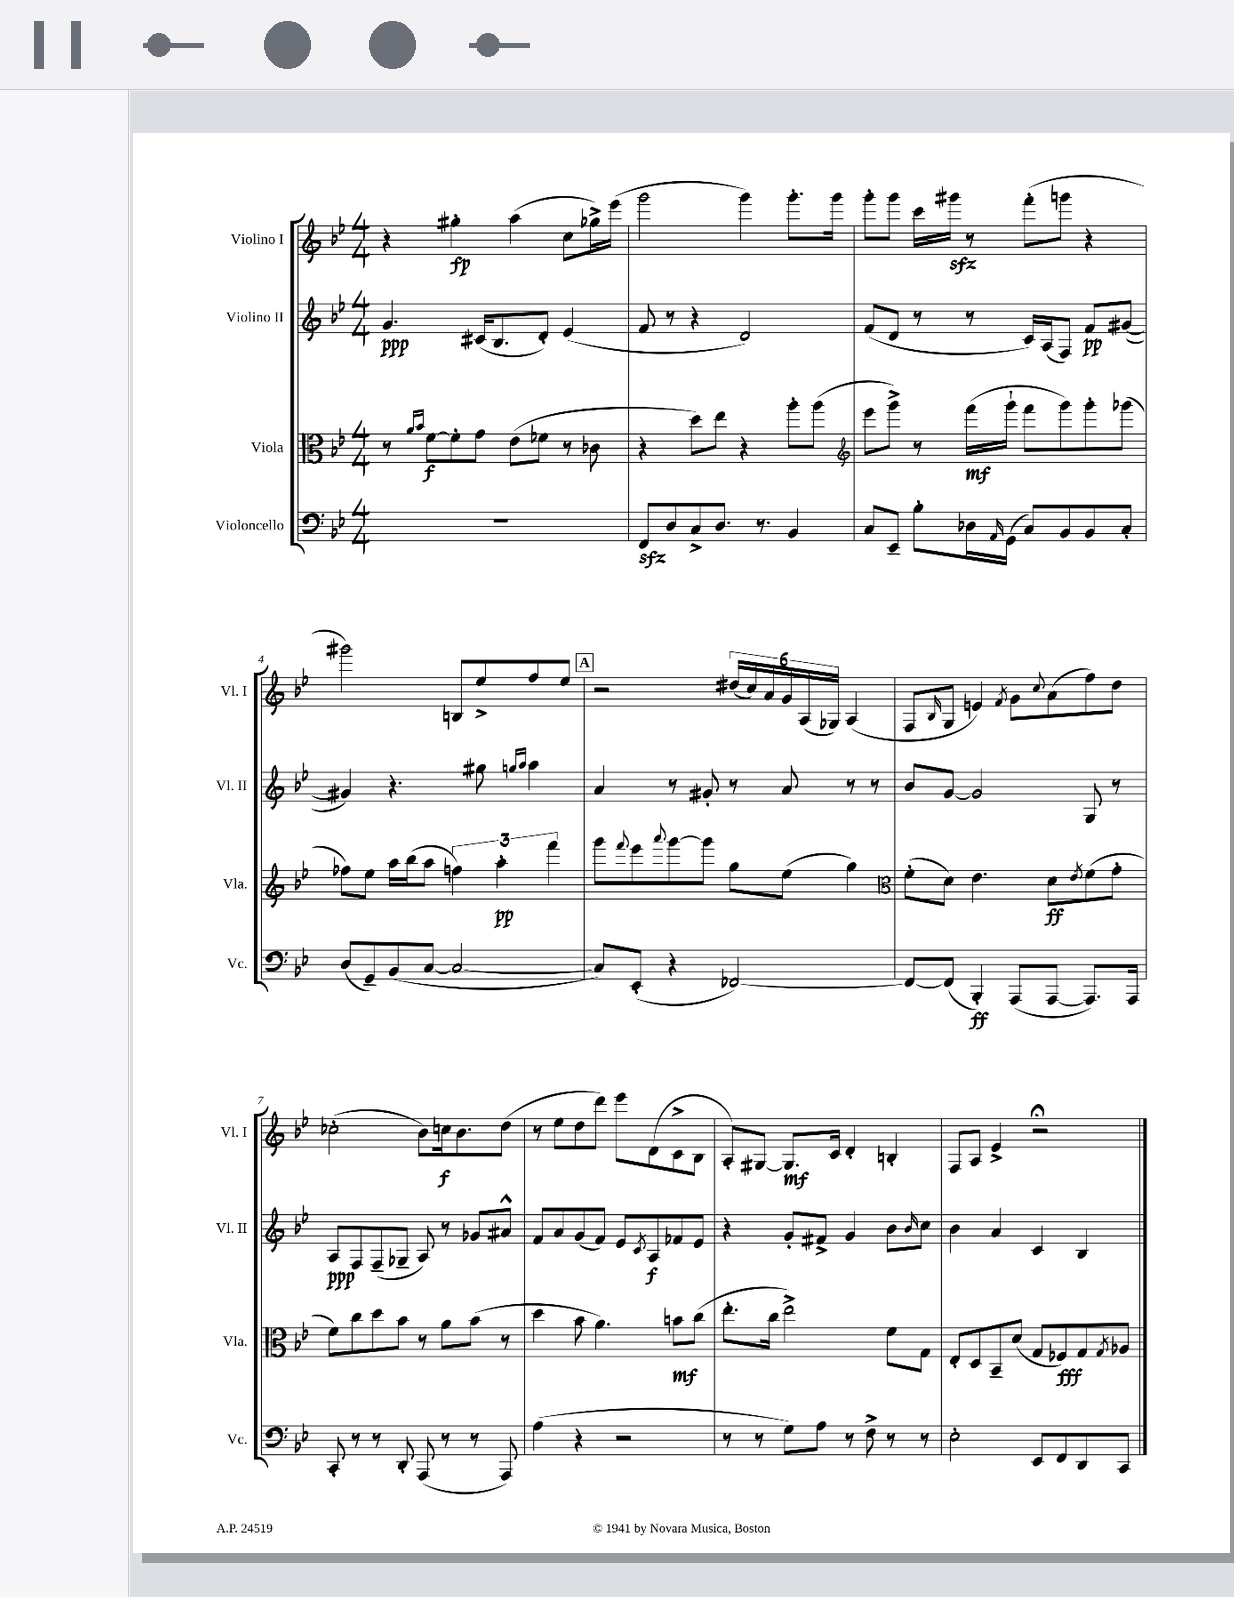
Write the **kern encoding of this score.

**kern	**dynam	**kern	**dynam	**kern	**dynam	**kern	**dynam
*part4	*part4	*part3	*part3	*part2	*part2	*part1	*part1
*staff4	*staff4	*staff3	*staff3	*staff2	*staff2	*staff1	*staff1
*I"Violoncello	*	*I"Viola	*	*I"Violino II	*	*I"Violino I	*
*I'Vc.	*	*I'Vla.	*	*I'Vl. II	*	*I'Vl. I	*
*clefF4	*	*clefC3	*	*clefG2	*	*clefG2	*
*k[b-e-]	*	*k[b-e-]	*	*k[b-e-]	*	*k[b-e-]	*
*M4/4	*	*M4/4	*	*M4/4	*	*M4/4	*
=1	=1	=1	=1	=1	=1	=1	=1
1r	.	8r	.	4.g/	ppp	4r	.
.	.	16qqa/LL	.	.	.	.	.
.	.	16qqb-/JJ	.	.	.	.	.
.	.	[8f\L	f	.	.	.	.
.	.	8f'\]	.	.	.	4gg#X'\	fp
.	.	8g\J	.	(16c#X/KL	.	.	.
.	.	.	.	8.B-/	.	.	.
.	.	(8e-\L	.	.	.	(4aa\	.
.	.	8f-X\J	.	8d'/J)	.	.	.
.	.	8r	.	(4e-/	.	8cc\L	.
.	.	8c-X\	.	.	.	16gg-X^\L)	.
.	.	.	.	.	.	(16eee-\JJ	.
=2	=2	=2	=2	=2	=2	=2	=2
8FFzz/L	.	4r	.	8f/	.	2ggg\	.
8D/	.	.	.	8r	.	.	.
8C^/	.	8dd\L)	.	4r	.	.	.
8.D/J	.	8ee-\J	.	.	.	.	.
.	.	4r	.	2d/)	.	4ggg\)	.
8.r	.	.	.	.	.	.	.
4BB-/	.	8aa'\L	.	.	.	8.ggg'\L	.
.	.	(8aa\J	.	.	.	.	.
.	.	.	.	.	.	16ggg\Jk	.
=3	=3	=3	=3	=3	=3	=3	=3
*	*	*clefG2	*	*	*	*	*
8C/L	.	8eee-\L	.	(8f/L	.	8ggg'\L	.
8EE-~/J	.	8ggg^\J)	.	8d/J	.	8ggg\J	.
8B-'\L	.	8r	.	8r	.	16ccc\LL	.
.	.	.	.	.	.	16ggg#Xzz\JJ	.
16D-X\L	.	(16fff\LL	mf	8r	.	8r	.
16qqAA/	.	.	.	.	.	.	.
(16GG\JJ	.	16ggg`\JJ	.	.	.	.	.
8C/L)	.	8fff\L	.	16c/LL)	.	(8fff'\L	.
.	.	.	.	(16A/J	.	.	.
8BB-/	.	8ggg\)	.	8F/J)	.	8gggn\J	.
8BB-/	.	8ggg'\	.	8f/L	pp	4r	.
8C'/J	.	(8ggg-X\J	.	([8g#X/J	.	.	.
!!LO:LB:g=z
=4	=4	=4	=4	=4	=4	=4	=4
(8D/L	.	8ff-X\L)	.	4g#X/])	.	2ggg#X\)	.
8GG~/)	.	8ee-\J	.	.	.	.	.
(8BB-/	.	16aa\LL	.	4.r	.	.	.
.	.	(16bb-\J	.	.	.	.	.
[8C/J	.	8aa\J	.	.	.	.	.
2C/_	.	6ffn\)	.	.	.	8Bn/L	.
.	.	.	.	8gg#X\	.	8ee-^/	.
.	.	6aa'\	pp	.	.	.	.
.	.	.	.	16qqggn/LL	.	.	.
.	.	.	.	16qqaa/JJ	.	.	.
.	.	.	.	4aa\	.	8ff/	.
.	.	6fff\	.	.	.	.	.
.	.	.	.	.	.	8ee-/J	.
!!LO:REH:place=s1:t=A
=5	=5	=5	=5	=5	=5	=5	=5
8C/L])	.	8ggg\L	.	4a/	.	2r	.
.	.	8qqfff/	.	.	.	.	.
(8EE-'/J	.	8eee-\	.	.	.	.	.
.	.	8qqaaa/	.	.	.	.	.
4r	.	[8ggg\	.	8r	.	.	.
.	.	8ggg\J]	.	8g#X'/	.	.	.
[2FF-X/)	.	8gg\L	.	8r	.	(24dd#X/LL	.
.	.	.	.	.	.	24cc/)	.
.	.	.	.	.	.	24a/	.
.	.	(8ee-\J	.	8a/	.	24g/	.
.	.	.	.	.	.	(24A/	.
.	.	.	.	.	.	24G-X/JJ)	.
.	.	4gg\)	.	8r	.	(4A/	.
.	.	.	.	8r	.	.	.
=6	=6	=6	=6	=6	=6	=6	=6
*	*	*clefC3	*	*	*	*	*
8FF-/L_	.	(8f'\L	.	8b-/L	.	8F/L	.
.	.	.	.	.	.	16qqB-/	.
(8FF-/J]	.	8d\J)	.	[8g/J	.	8G/J	.
4BBB-'/)	ff	4.e-\	.	2g/]	.	4en/)	.
.	.	.	.	.	.	8qf/	.
(8AAA/L	.	.	.	.	.	8g\L	.
.	.	.	.	.	.	8qqcc/	.
[8AAA/J	.	8d\L	ff	.	.	(8a\	.
.	.	8qe-/	.	.	.	.	.
8.AAA/L])	.	(8f\	.	8G/	.	8ff\)	.
.	.	8g'\J	.	8r	.	8dd\J	.
16AAA/Jk	.	.	.	.	.	.	.
!!LO:LB:g=z
=7	=7	=7	=7	=7	=7	=7	=7
8CC'/	.	8f\L)	.	8A/L	ppp	(2cc-X'\	.
8r	.	8cc\	.	8F/	.	.	.
8r	.	8dd\	.	(8F~/	.	.	.
8DD'/	.	8b-\J	.	8G-X~/J	.	.	.
(8AAA/	.	8r	.	8A/)	.	8b-\L)	.
8r	.	8a\L	.	8r	.	16ccn\k	f
.	.	.	.	.	.	8.b-\	.
8r	.	(8b-\J	.	8g-X/L	.	.	.
8AAA/)	.	8r	.	8a#X^^/J	.	(8dd\J	.
=8	=8	=8	=8	=8	=8	=8	=8
(4A\	.	4dd\	.	8f/L	.	8r	.
.	.	.	.	8a/	.	8ee-\L	.
4r	.	8b-\	.	(8g/	.	8dd\	.
.	.	4.a\)	.	8f/J)	.	8ddd\J)	.
2r	.	.	.	8e-/L	.	8eee-\L	.
.	.	.	.	8qc/	.	.	.
.	.	.	.	8A/	f	(8d\	.
.	.	8bn\L	mf	8f-X/	.	8c^\	.
.	.	(8cc\J	.	8e-/J	.	8B-\J	.
=9	=9	=9	=9	=9	=9	=9	=9
8r	.	8.ee-'\L	.	4r	.	8A'/L)	.
8r	.	.	.	.	.	[8G#X/J	.
.	.	16cc\Jk	.	.	.	.	.
8G\L)	.	2ee-^\)	.	8g'/L	.	8.G#/L]	mf
8A\J	.	.	.	8f#X^/J	.	.	.
.	.	.	.	.	.	16c/Jk	.
8r	.	.	.	4g/	.	4d'/	.
8F^\	.	.	.	.	.	.	.
8r	.	8f\L	.	8b-\L	.	4Bn'/	.
.	.	.	.	16qqb-/	.	.	.
8r	.	8G\J	.	8cc\J	.	.	.
=10	=10	=10	=10	=10	=10	=10	=10
2E-'\	.	8E-'/L	.	4b-\	.	8F/L	.
.	.	8D/	.	.	.	8A/J	.
.	.	8BB-~/	.	4a/	.	4e-^/	.
.	.	(8d/J	.	.	.	.	.
8EE-/L	.	8G/L	.	4c/	.	2r;<	.
8FF/	.	8F-X/)	fff	.	.	.	.
8DD/	.	8G/	.	4B-/	.	.	.
.	.	8qG/	.	.	.	.	.
8CC/J	.	8A-X/J	.	.	.	.	.
==	==	==	==	==	==	==	==
*-	*-	*-	*-	*-	*-	*-	*-
